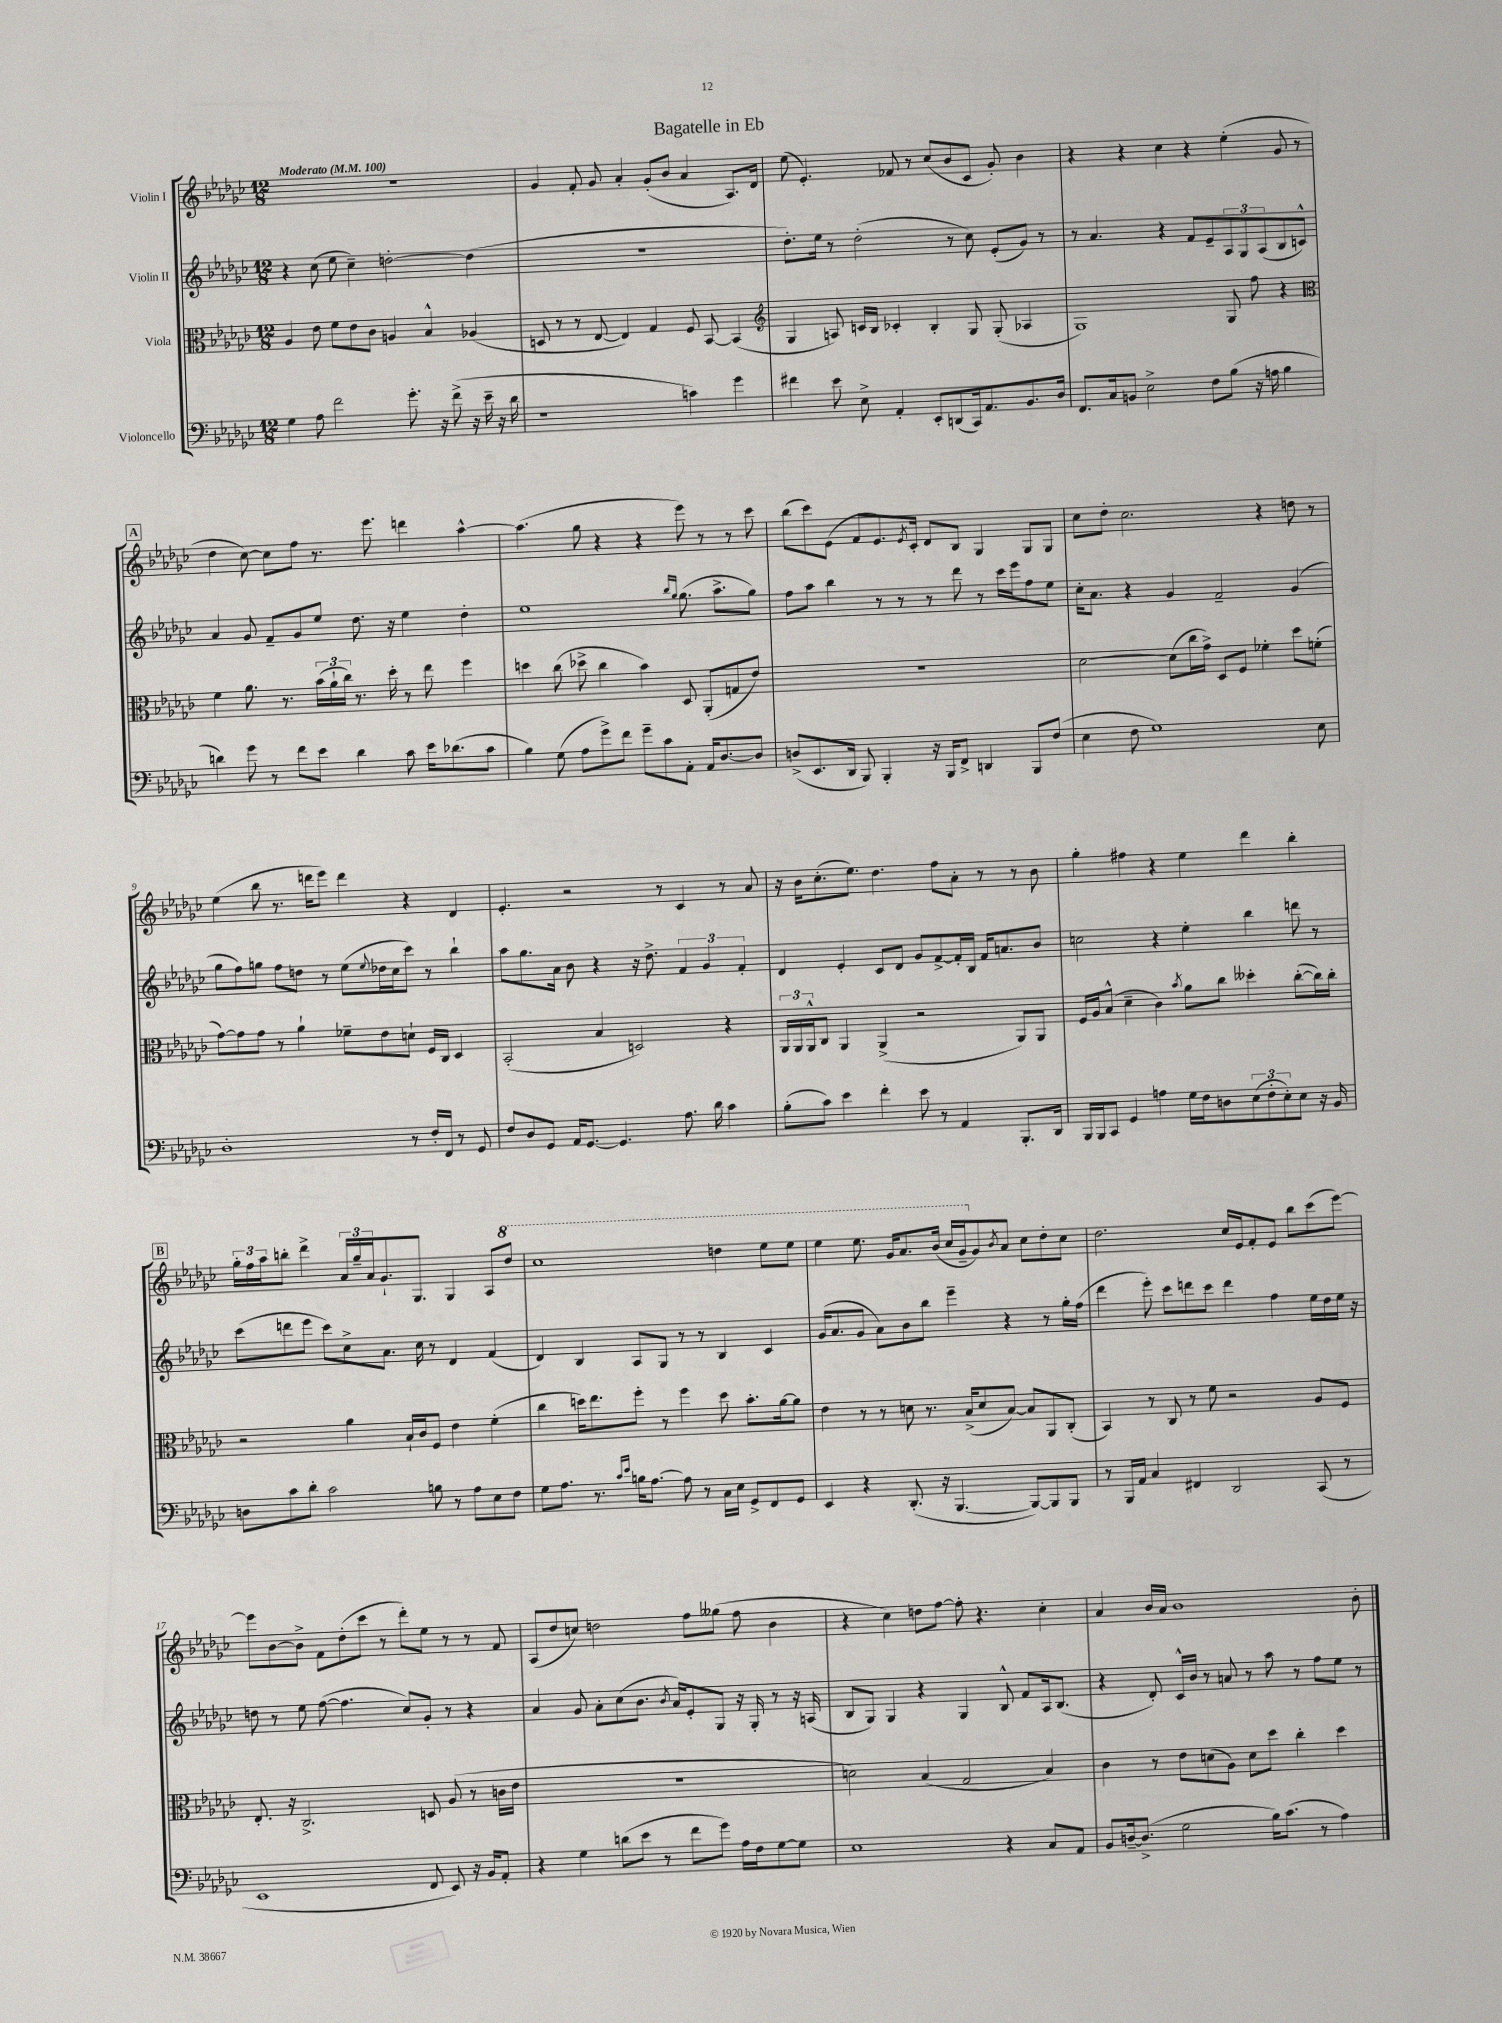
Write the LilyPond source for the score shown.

\header { title = "Bagatelle in Eb" }
<<
\new StaffGroup <<
\new Staff = "s0" \with { instrumentName = "Violin I" } {
    \clef treble \key ges \major \numericTimeSignature \time 12/8 \tempo "Moderato" 4 = 100
    R1. |
    ges'4 f'8-. ges'8 aes'4-. ges'8-.( bes'8 aes'4 aes8.) des'16 |
    ees''8( ees'4.-.) fes'8 r8 ces''8( bes'8 ces'8 ges'8-.) bes'4 |
    r4 r4 ces''4 r4 ees''4-.( ges'8 r8 |
    \mark \markup { \box "A" } des''4 ces''8~) ces''8 f''8 r8. ees'''8. d'''4 aes''4~-^ |
    aes''4.( ges''8 r4 r4 ees'''8) r8 r8 ces'''8 |
    bes''8( ces'''8) ees'8( f'8 ees'8.) \acciaccatura { ees'8 } ces'16-. des'8 bes8 ges4 ges8 ges8 |
    ces''8 des''8-. ces''2. r4 d''8 r8 |
    ees''4( bes''8 r8. d'''16 ees'''8) d'''4 r4 des'4 |
    ees'4.-. r2 r8 ces'4 r8 aes'8 |
    r16 bes'16 ces''8.-.( ees''8.) des''4. f''8 aes'8-. r8 r8 bes'8 |
    ges''4-. fis''4 r4 ees''4 des'''4 bes''4-. |
    \mark \markup { \box "B" } \tuplet 3/2 { ges''16-. f''16 aes''16 } b''8-. des'''4-> \tuplet 3/2 { aes'16 ges''16-- aes'16 } ges'8.-! ges8. ges4 aes8 \ottava #1 des'''8 |
    ces'''1 d'''4 ees'''8 ees'''8 |
    ees'''4 ees'''8. ges''16 aes''8. bes''16( ces'''16 ges''16-- \ottava #0 ges'8) \acciaccatura { bes'8 } aes'8 ces''8 des''8-. ces''8 |
    des''2. ces''16 ees'16 f'8-. ees'8 bes''8 ces'''8( ees'''8~) |
    ees'''8 bes'8~ bes'8-> f'8 des''8-.( ces'''8 r8 des'''8-.) ees''8 r8 r8 f'8 |
    aes8( des''8 c''8) d''2 f''8 geses''8( f''8 bes'4 |
    r4 ces''4) d''8 f''8~ f''8-. r4. ces''4-. |
    aes'4 bes'16 aes'16 bes'1 bes'8-. \bar "|." |
}
\new Staff = "s1" \with { instrumentName = "Violin II" } {
    \clef treble \key ges \major \numericTimeSignature \time 12/8
    r4 ces''8( ees''8 ces''4--) d''2~-. d''4( |
    R1. |
    des''8.-.) ees''16 r8 des''2-.( r8 ces''8) ees'8-.( ges'8) r8 |
    r8 aes'4. r4 f'8 ees'8-- \tuplet 3/2 { aes8 ges8 aes8( } bes8 c'8-^) |
    \mark \markup { \box "A" } aes'4 ges'8 f'8-- ges'8 ees''8 des''8. r16 ees''4 des''4-. |
    ees''1 \grace { bes''16 ges''16 } ges''8.( aes''8.-> ges''8) |
    f''8 aes''8 bes''4 r8 r8 r8 des'''8 r8 ces'''16 ees'''16 f''8 ees''8 |
    ces''16-. aes'8. r4 ges'4 f'2-- ges'4( |
    ges''8 f''8) g''8 f''8 d''8 r8 ees''8( \appoggiatura { ees''8 } des''16 ces''16 ces'''8) r8 bes''4-! |
    aes''8 ges''8. aes'16 bes'8 r4 r16 des''8.-> \tuplet 3/2 { f'4 ges'4 f'4-. } |
    des'4 ees'4-. ces'8 des'8 ges'8 f'8~-> f'16-. bes16 f'16 a'8. bes'8 |
    c''2 r4 ees''4-. bes''4 d'''8 r8 |
    \mark \markup { \box "B" } ces'''8( d'''8 ees'''8 ces'''8) ces''8-> aes'8. ces''16 r8 des'4 f'4( |
    des'4) bes4 aes8 ges8 r8 r8 bes4 ces'4 |
    ges'16( aes'8. ges'8 aes'8) bes'8 bes''8 ees'''4-- r4 r8 ges''16-. f''16( |
    des'''4 ees'''8-.) ces'''8 d'''8 ces'''8 d'''4 f''4 ees''16 des''16 ees''16 r16 |
    d''8 r8 ees''8 f''8~( f''4. ces''8) ges'8-. r8 r4 |
    aes'4 ges'8 aes'8-. ces''8( bes'8. \acciaccatura { bes'8 } aes'16) ees'8-. ges8 r16 ges16-. r8 r16 a16( |
    bes8 ges8) ges4 r4 ges4 bes8-^ f'8 aes16 bes8.( |
    r4 des'8-.) ces'16-^ bes'16 r8 a'8 r8 aes''8 r8 f''8 ees''8 r8 \bar "|." |
}
\new Staff = "s2" \with { instrumentName = "Viola" } {
    \clef alto \key ges \major \numericTimeSignature \time 12/8
    aes4 ees'8 f'8 ees'8 ces'8 a4 bes4-^ aes4( |
    d8 r8 r8 ees8~ ees4) ges4 f8 bes,8~ bes,4( |
    \clef treble ges4 a8) c'16 bes16 ces'4-. bes4-. ges8 ges8-.( aes4 |
    ges1) ges8 f''8 r4 |
    \mark \markup { \box "A" } \clef alto f'4 aes'8. r8. \tuplet 3/2 { bes'16( aes'16-! ces''16) } r8. des''16-. r8 ees''8 f''4 |
    d''4 ces''8( des''8-> ces''4 bes'4) des8 aes,8-.( g8 ees'8) |
    R1. |
    des'2~ des'8( ces''16 ges'16->) des8 f8 fes'4-. des''8 f'8-.( |
    ges'8~) ges'8 ges'8 r8 aes'4-! fes'8-- ees'8 d'8-! f16 ces16 des4 |
    bes,2-.( bes4 d2) r4 |
    \tuplet 3/2 { aes,16 aes,16 aes,16-^ } ces8 aes,4 aes,4->( r2 aes,8) aes,8 |
    f16 aes16 bes8-^( des'4-- ces'4) \acciaccatura { bes'8 } aes'8 ces''8 deses''4-. ces''8~-.( ces''16) ces''16-. |
    \mark \markup { \box "B" } r2 aes'4 bes16-! ces'16 f8 ees'4 f'4-.( |
    ces''4 d''16) ees''8. f''8-. r8 f''4 d''8 bes'8.-. aes'16~ aes'8 |
    ees'4 r8 r8 d'8 r8. bes16->( d'8 bes8~) bes8 aes,8 ces8-.( |
    bes,4) r8 ces8 r8 f'8 r2 aes8 f8 |
    ees8.-. r16 ces2.-> d8 aes8( r8 c'16 ees'16 |
    R1. |
    d'2) bes4( ges2 bes4) |
    ces'4 r8 ees'8 d'8( aes8) d'8 des''8 ces''4-. des''4 \bar "|." |
}
\new Staff = "s3" \with { instrumentName = "Violoncello" } {
    \clef bass \key ges \major \numericTimeSignature \time 12/8
    ges4 aes8 f'2 ges'8.-. r16 f'8->( r16 ees'16-- r16 des'16 |
    r1 c'4) ges'4 |
    fis'4 ees'8 ees8-> aes,4-. ees,8-. d,8( ces,16) aes,8. bes,8. des16 |
    f,8. ces16 b,8 ees2-> f8 bes8( r16 a16 bes4 |
    \mark \markup { \box "A" } d'4) ges'8 r8 f'8 ees'8 d'4 ces'8 ees'16 des'8.( ces'8 |
    bes4) ges8( aes8 ges'8->) f'8 ges'8-- ces'8 aes,8-. aes,16 des8.~ des8 |
    d8->( ees,8. des,16 bes,,8) bes,,4-. r16 bes,,16 f,8-> d,4 bes,,8 f8( |
    ees4 f8 ges1) ees8 |
    des1-. r8 f16-. f,16 r8 ges,8 |
    f8 des8 ges,8 aes,16 ges,8.~ ges,4. aes8. des'16 ces'4 |
    bes8-.( ces'8) ees'4 f'4-. ees'8 r8 aes,4 bes,,8.-. des,16 |
    bes,,16 bes,,16 ces,8 ges,4 a4 ges16 f16 d8 \tuplet 3/2 { ees8( f8-. ees8-.) } ees8 r16 bes,16 |
    \mark \markup { \box "B" } d8 ces'8 des'8-. ces'2 b8 r8 aes8 ees8 f8 |
    ges8 aes8. r8. \grace { ces'16 ees'16 } b16 aes8.~ aes8 r8 ces16 ees16 ges,8-> f,8 ges,8 |
    ees,4 r4 des,8.-.( r16 bes,,4.~ bes,,8~) bes,,8 bes,,8 |
    r8 bes,,16 aes,16 ces4 fis,4 des,2 ces,8( r8 |
    ees,1 f,8 ees,8) r16 bes,16 aes,8-. |
    r4 ges4 d'8( ees'8 r8 f'8 ges'8) aes16 f16 ges8~ ges8 |
    ees1 r4 ces8 aes,8 |
    bes,8 d16~-- d8.->( ges2 bes16) ces'8.( r8 aes4) \bar "|." |
}
>>
>>
